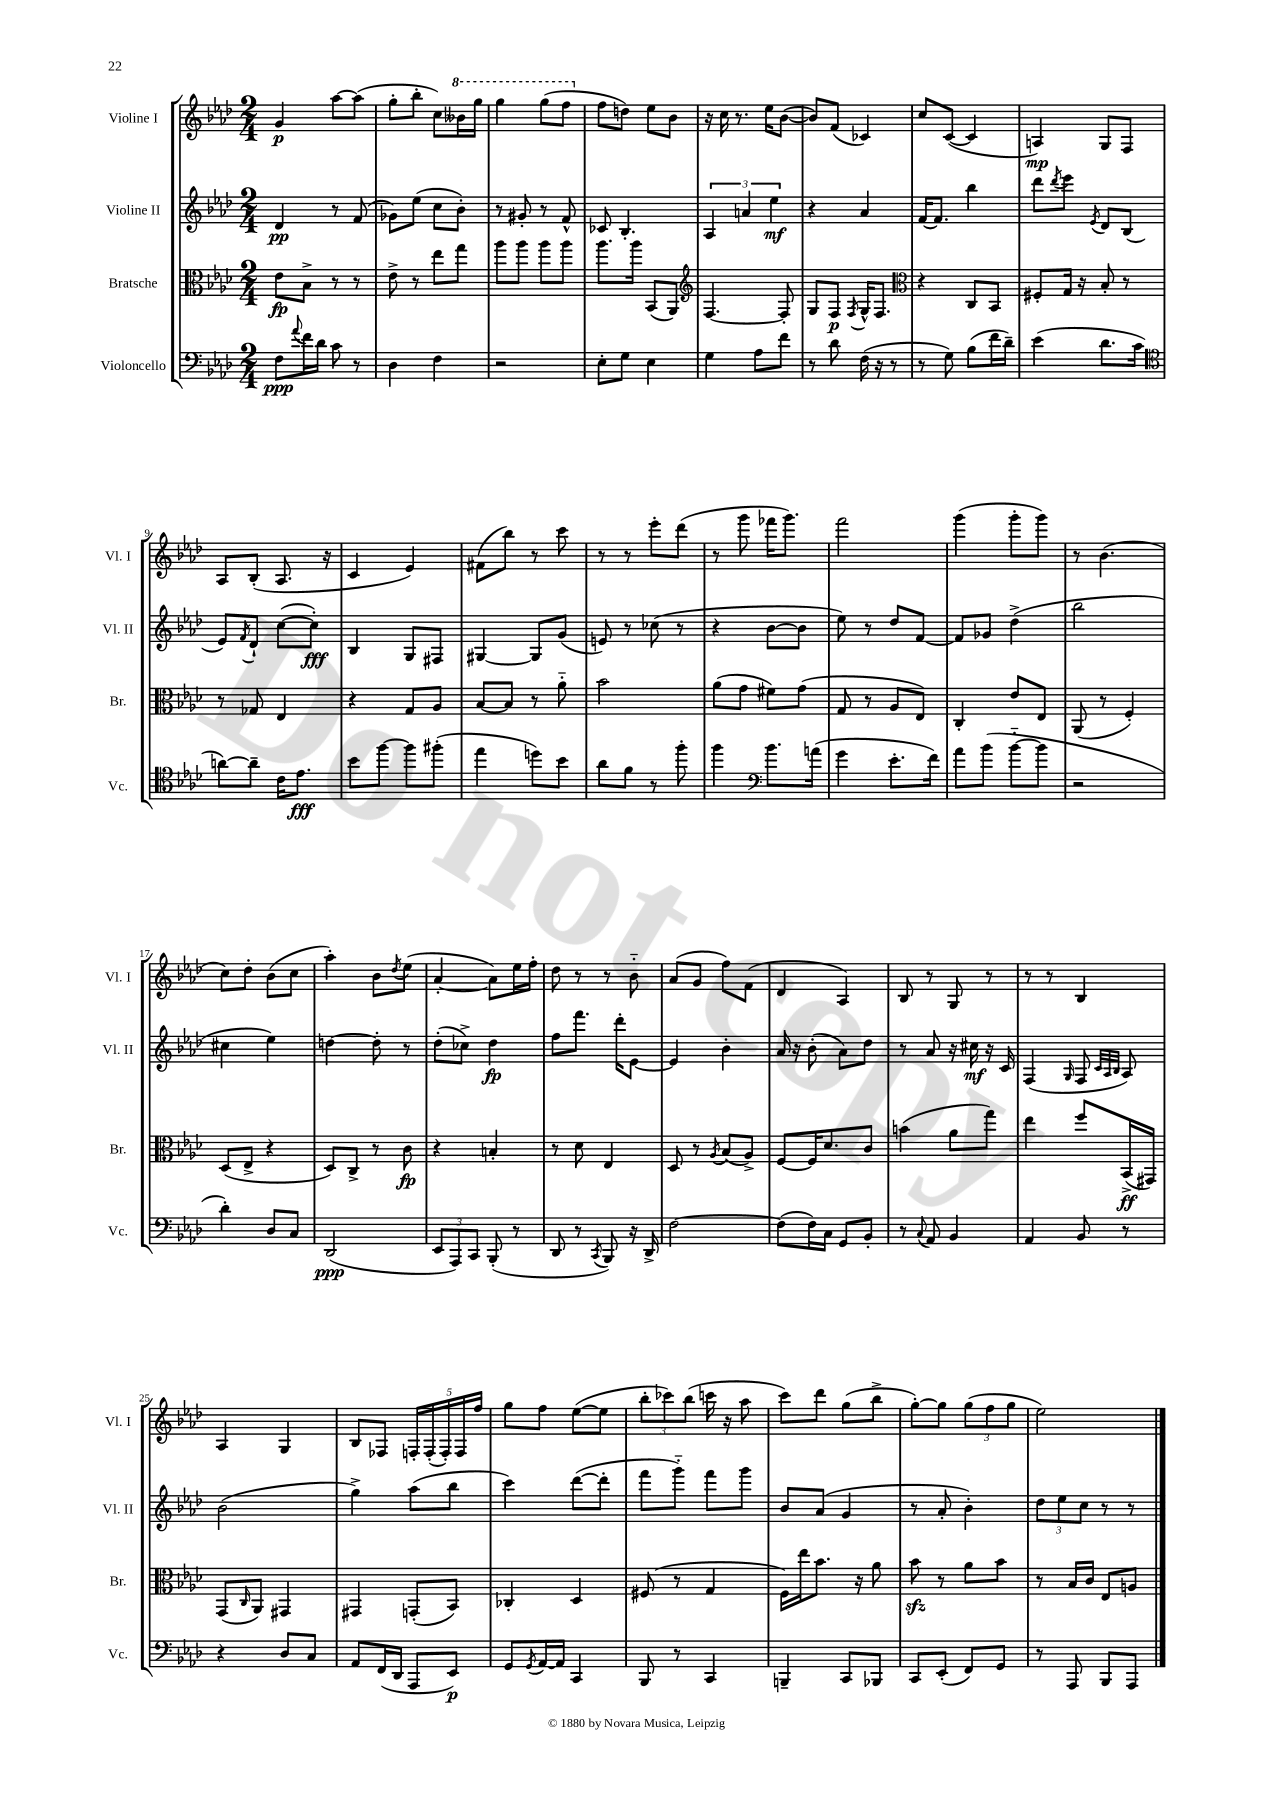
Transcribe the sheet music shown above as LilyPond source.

<<
\new StaffGroup <<
\new Staff = "s0" \with { instrumentName = "Violine I" shortInstrumentName = "Vl. I" } {
    \clef treble \key aes \major \numericTimeSignature \time 2/4
    g'4\p aes''8~ aes''8( |
    g''8-. bes''8-. c''8) \ottava #1 beses''16 g'''16 |
    g'''4 g'''8( f'''8 \ottava #0 |
    f''8 d''8) ees''8 bes'8 |
    r16 c''16 r8. ees''16 bes'8~( |
    bes'8) f'8( ces'4) |
    c''8 c'8~( c'4 |
    a4\mp) g8 f8 |
    aes8 bes8-.( aes8. r16 |
    c'4 ees'4) |
    fis'8( bes''8) r8 c'''8 |
    r8 r8 ees'''8-. des'''8( |
    r8 g'''8 fes'''16 g'''8.) |
    f'''2 |
    g'''4( g'''8-. g'''8) |
    r8 bes'4.( |
    c''8) des''8-. bes'8( c''8 |
    aes''4-.) bes'8 \acciaccatura { des''8 } ees''8( |
    aes'4~-. aes'8) ees''16 f''16-. |
    des''8 r8 r8 bes'8-_ |
    aes'8( g'8 f''8) f'8( |
    des'4 aes4) |
    bes8 r8 g8 r8 |
    r8 r8 bes4 |
    aes4 g4 |
    bes8 fes8 \tuplet 5/4 { f16-. f16-.( f16-.) f16 f''16 } |
    g''8 f''8 ees''8~( ees''8 |
    \tuplet 3/2 { bes''8-. ces'''8) bes''8( } c'''16 r16 aes''8 |
    c'''8) des'''8 g''8( bes''8-> |
    g''8~-.) g''8 \tuplet 3/2 { g''8( f''8 g''8 } |
    ees''2) \bar "|." |
}
\new Staff = "s1" \with { instrumentName = "Violine II" shortInstrumentName = "Vl. II" } {
    \clef treble \key aes \major \numericTimeSignature \time 2/4
    des'4\pp r8 f'8( |
    ges'8) ees''8( c''8 bes'8-.) |
    r8 gis'8-. r8 f'8-^ |
    ces'8 bes4.-. |
    \tuplet 3/2 { aes4 a'4 ees''4\mf } |
    r4 aes'4 |
    f'16~ f'8. bes''4 |
    des'''8 \acciaccatura { des'''8 } ees'''8 \acciaccatura { ees'8 } des'8 bes8( |
    ees'8) \acciaccatura { f'8 } des'8-! c''8~( c''8-.\fff) |
    bes4 g8 fis8 |
    gis4~ gis8 g'8( |
    e'8) r8 ces''8( r8 |
    r4 bes'8~ bes'8 |
    ees''8) r8 des''8 f'8~ |
    f'8 ges'8 des''4->( |
    bes''2 |
    cis''4 ees''4) |
    d''4~ d''8-. r8 |
    des''8-.( ces''8->) des''4\fp |
    f''8 f'''8. des'''16-. ees'8~ |
    ees'4 bes'4-. |
    aes'16 r16 bes'8-.( aes'8) des''8 |
    r8 aes'8 r16 cis''16\mf r16 c'16 |
    f4( \grace { g16 } f8 \grace { c'32 aes32 bes32 } aes8) |
    bes'2( |
    g''4->) aes''8( bes''8 |
    c'''4) des'''8~( des'''8-. |
    f'''8 g'''8-_) f'''8 g'''8 |
    bes'8 aes'8( g'4 |
    r8 aes'8-. bes'4-.) |
    \tuplet 3/2 { des''8 ees''8 c''8 } r8 r8 \bar "|." |
}
\new Staff = "s2" \with { instrumentName = "Bratsche" shortInstrumentName = "Br." } {
    \clef alto \key aes \major \numericTimeSignature \time 2/4
    ees'8\fp bes8-> r8 r8 |
    ees'8-> r8 ees''8 g''8 |
    aes''8 aes''8 aes''8 aes''8 |
    aes''8. aes''16 bes,8( aes,8) |
    \clef treble f4.~ f8-. |
    g8 f8\p \acciaccatura { f8 } g16-^ f8. |
    \clef alto r4 c8 bes,8 |
    fis8-. g16 r16 bes8-. r8 |
    r8 ges8 ees4 |
    r4 g8 aes8 |
    bes8~ bes8 r8 aes'8-_ |
    bes'2 |
    aes'8( g'8 fis'8) g'8( |
    g8 r8 aes8 ees8) |
    c4-. ees'8 ees8 |
    aes,8( r8 f4-.) |
    des8( ees8-> r4 |
    des8) c8-> r8 c'8\fp |
    r4 b4-. |
    r8 des'8 ees4 |
    des8 r8 \acciaccatura { aes8 } bes8( aes8->) |
    f8~ f16 des'8. c'8 |
    b'4( aes'8 g''8) |
    ees''4 f''8 bes,16->\ff( gis,16) |
    g,8( \grace { c16 } aes,8) gis,4 |
    gis,4 g,8-.( bes,8) |
    ces4-. des4 |
    fis8( r8 g4 |
    f16) ees''16 bes'8. r16 aes'8 |
    bes'8\sfz r8 aes'8 bes'8 |
    r8 bes16 c'16 ees8 a8 \bar "|." |
}
\new Staff = "s3" \with { instrumentName = "Violoncello" shortInstrumentName = "Vc." } {
    \clef bass \key aes \major \numericTimeSignature \time 2/4
    f8\ppp \appoggiatura { aes'8 } f'16 des'16 c'8 r8 |
    des4 f4 |
    r2 |
    ees8-. g8 ees4 |
    g4 aes8 f'8 |
    r8 des'8 f16( r16 r8 |
    r8 g8) bes8( f'16 des'16--) |
    ees'4( des'8. c'16 |
    \clef tenor a'8~) a'8-- c'16 ees'8.\fff |
    bes'8 f''8~ f''8 fis''8-.( |
    ees''4 d''8) bes'8 |
    aes'8 f'8 r8 f''8-. |
    f''4 \clef bass bes'8. a'16( |
    g'4 ees'8.-. f'16) |
    aes'8 bes'8( bes'8~-_ bes'8 |
    r2 |
    des'4-.) des8 c8 |
    des,2\ppp( |
    \tuplet 3/2 { ees,8 aes,,8) c,8 } bes,,8-.( r8 |
    des,8 r8 \acciaccatura { c,8 } bes,,8) r16 des,16-> |
    f2~ |
    f8( f16) c16 g,8 bes,8-. |
    r8 \appoggiatura { c8 } aes,8 bes,4 |
    aes,4 bes,8 r8 |
    r4 des8 c8 |
    aes,8 f,16( des,16 aes,,8 ees,8\p) |
    g,8 \acciaccatura { g,8 } aes,16~ aes,16 c,4 |
    bes,,8 r8 c,4 |
    b,,4-- c,8 bes,,8 |
    c,8 ees,8-.( f,8) g,8 |
    r8 aes,,8 bes,,8 aes,,8 \bar "|." |
}
>>
>>
